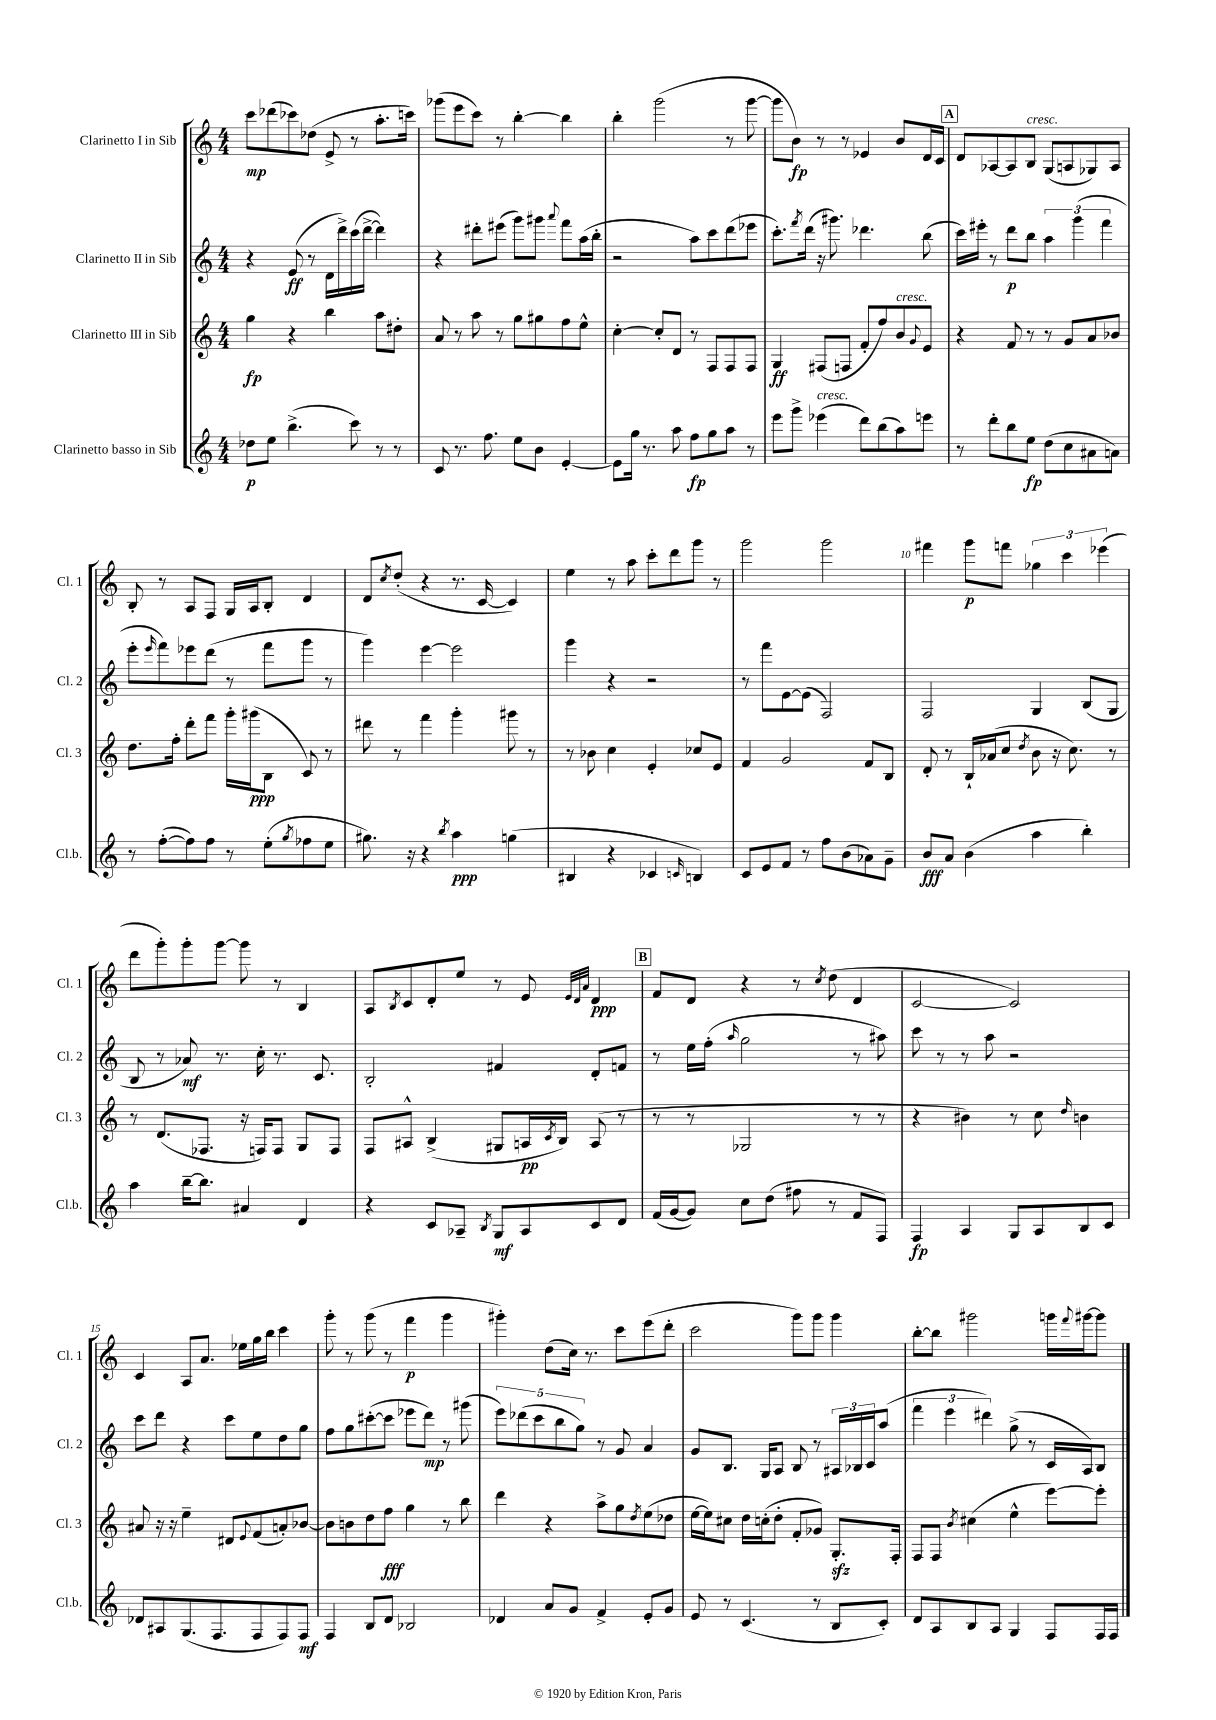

**kern	**dynam	**kern	**dynam	**kern	**dynam	**kern	**dynam
*part4	*part4	*part3	*part3	*part2	*part2	*part1	*part1
*staff4	*staff4	*staff3	*staff3	*staff2	*staff2	*staff1	*staff1
*I"Clarinetto basso in Sib	*	*I"Clarinetto III in Sib	*	*I"Clarinetto II in Sib	*	*I"Clarinetto I in Sib	*
*I'Cl.b.	*	*I'Cl. 3	*	*I'Cl. 2	*	*I'Cl. 1	*
*clefG2	*	*clefG2	*	*clefG2	*	*clefG2	*
*k[]	*	*k[]	*	*k[]	*	*k[]	*
*M4/4	*	*M4/4	*	*M4/4	*	*M4/4	*
=1	=1	=1	=1	=1	=1	=1	=1
8dd-X\L	p	4gg\	fp	4r	.	8ccc\L	mp
8ee\J	.	.	.	.	.	(8ddd-X\	.
(4.bb^\	.	4r	.	(8e/	ff	8ccc-X\)	.
.	.	.	.	8r	.	(8dd-X\J	.
.	.	4bb\	.	16d\LL	.	8e^/	.
.	.	.	.	16ddd^\)	.	.	.
8ccc\)	.	.	.	(16ccc\	.	8r	.
.	.	.	.	[16ddd^\JJ	.	.	.
8r	.	8aa\L	.	4ddd\])	.	8.aa'\L	.
8r	.	8dd#X'\J	.	.	.	.	.
.	.	.	.	.	.	16cccn\Jk)	.
=2	=2	=2	=2	=2	=2	=2	=2
8c/	.	8a/	.	4r	.	(8ggg-X\L	.
8.r	.	8r	.	.	.	8eee\	.
.	.	8aa\	.	8ddd#X'\L	.	8ccc\J)	.
8.ff\	.	.	.	.	.	.	.
.	.	8r	.	(8eee#X\J	.	8r	.
8ee\L	.	8gg\L	.	8ggg\L)	.	[4bb'\	.
8b\J	.	8gg#X\	.	8ggg#X\J	.	.	.
.	.	.	.	8qqaaa/	.	.	.
[4e'/	.	8ff\	.	8fff\L	.	4bb\]	.
.	.	8ee^^\J	.	(16aa\L	.	.	.
.	.	.	.	16bb'\JJ	.	.	.
=3	=3	=3	=3	=3	=3	=3	=3
8e\L]	.	[4cc'\	.	2r	.	4bb'\	.
16gg\Jk	.	.	.	.	.	.	.
8.r	.	.	.	.	.	.	.
.	.	8cc'/L]	.	.	.	(2ggg\	.
8aa\	.	8d/J	.	.	.	.	.
8ff\L	fp	8r	.	8aa\L)	.	.	.
8gg\	.	8F/L	.	8ccc\	.	.	.
8aa\J	.	8F/	.	(8ddd\	.	8r	.
8r	.	8F/J	.	8eee-X\J	.	[8ggg\	.
=4	=4	=4	=4	=4	=4	=4	=4
8eee\L	.	4G/	ff	8.ccc'\L)	.	8ggg\L]	.
8ggg^\J	.	.	.	.	.	8b\J)	fp
.	.	.	.	8qfff/	.	.	.
.	.	.	.	(16ddd\Jk	.	.	.
!LO:TX:a:i:t=cresc.	!	!	!	!	!	!	!
(4eee-X\	.	(8F#X/L	.	16r	.	8r	.
.	.	.	.	8.ggg#X\)	.	.	.
.	.	8Fn/J	.	.	.	8r	.
8ddd\L)	.	8f'/L	.	4.ddd-X\	.	4e-X/	.
(8bb\	.	8ff/)	.	.	.	.	.
!	!	!LO:TX:a:i:t=cresc.	!	!	!	!	!
8aa\)	.	8b/	.	.	.	8b/L	.
.	.	8qqg/	.	.	.	.	.
8eeen\J	.	8e/J	.	(8bb\	.	16d/L	.
.	.	.	.	.	.	16c/JJ	.
!!LO:REH:place=s1:t=A
=5	=5	=5	=5	=5	=5	=5	=5
8r	.	4r	.	16ccc\LL)	.	8d/L	.
.	.	.	.	16eee#X'\JJ	.	.	.
8ddd'\L	.	.	.	8r	.	[8A-X/	.
8bb\	.	8f/	.	8ddd\L	p	8A-/]	.
!	!	!	!	!	!	!LO:TX:a:i:t=cresc.	!
8ee\J	fp	8r	.	8bb\J	.	8B/J	.
(8dd\L	.	8r	.	6aa\	.	(8G/L	.
8cc\	.	8g/L	.	.	.	8An/	.
.	.	.	.	(6ggg\	.	.	.
8a#X\	.	8a/	.	.	.	8G-X/)	.
.	.	.	.	6fff\	.	.	.
8an\J)	.	8b-X/J	.	.	.	8A/J	.
!!LO:LB:g=z
=6	=6	=6	=6	=6	=6	=6	=6
8r	.	8.dd\L	.	8eee'\L	.	8B'/	.
.	.	.	.	16qqeee/	.	.	.
([8ff'\L	.	.	.	8fff\)	.	8r	.
.	.	16ff'\Jk	.	.	.	.	.
8ff\])	.	8ddd'\L	.	8eee-X\	.	8A/L	.
8ff\J	.	8fff\J	.	(8ddd\J	.	8F/J	.
8r	.	16ggg'\LL	.	8r	.	16G/LL	.
.	.	(16ggg#X\J	ppp	.	.	16A/J	.
(8ee'\L	.	8B\J	.	8fff\L	.	8B'/J	.
8qgg/	.	.	.	.	.	.	.
8ff-X\	.	8c/)	.	8ggg\J	.	4d/	.
8ee\J	.	8r	.	8r	.	.	.
=7	=7	=7	=7	=7	=7	=7	=7
8.gg#X\)	.	8ddd#X\	.	4ggg\)	.	8d/L	.
.	.	.	.	.	.	8qcc/	.
.	.	8r	.	.	.	(8dd'/J	.
16r	.	.	.	.	.	.	.
4r	.	4fff\	.	[4eee\	.	4r	.
8qbb/	.	.	.	.	.	.	.
4aa\	ppp	4ggg'\	.	2eee\]	.	8.r	.
.	.	.	.	.	.	[16c/	.
(4ggn\	.	8ggg#X\	.	.	.	4c/])	.
.	.	8r	.	.	.	.	.
=8	=8	=8	=8	=8	=8	=8	=8
4B#X/	.	8r	.	4ggg\	.	4ee\	.
.	.	8b-X\	.	.	.	.	.
4r	.	4cc\	.	4r	.	8r	.
.	.	.	.	.	.	8aa\	.
4c-X/	.	4e'/	.	2r	.	8ccc'\L	.
.	.	.	.	.	.	8ddd\	.
16qqcn/	.	.	.	.	.	.	.
4Bn/)	.	8cc-X/L	.	.	.	8ggg\J	.
.	.	8e/J	.	.	.	8r	.
=9	=9	=9	=9	=9	=9	=9	=9
8c/L	.	4f/	.	8r	.	2ggg\	.
8e/	.	.	.	8fff\L	.	.	.
8f/J	.	2g/	.	[8e\	.	.	.
8r	.	.	.	(8e\J]	.	.	.
8ff\L	.	.	.	2F/)	.	2ggg\	.
(8b\	.	.	.	.	.	.	.
8a-X\)	.	8f/L	.	.	.	.	.
8g~\J	.	8B/J	.	.	.	.	.
=10	=10	=10	=10	=10	=10	=10	=10
8b/L	fff	8d'/	.	2F/	.	4fff#X\	.
8a/J	.	8r	.	.	.	.	.
(4b\	.	16B`/LL	.	.	.	8ggg\L	p
.	.	(16a-X/J	.	.	.	.	.
.	.	8cc/J	.	.	.	8fffn\J	.
.	.	8qdd/	.	.	.	.	.
4aa\	.	8b\	.	4G/	.	6gg-X\	.
.	.	16r	.	.	.	.	.
.	.	.	.	.	.	6ccc\	.
.	.	8.cc\)	.	.	.	.	.
4bb'\)	.	.	.	(8B/L	.	.	.
.	.	.	.	.	.	(6eee-X\	.
.	.	8r	.	8G/J	.	.	.
!!LO:LB:g=z
=11	=11	=11	=11	=11	=11	=11	=11
4aa\	.	8r	.	8B/	.	8ddd\L	.
.	.	(8.d/L	.	8r	.	8ggg'\)	.
[16bb~\KL	.	.	.	8a-X/)	mf	8ggg'\	.
8.bb\J]	.	8.F-X/J	.	.	.	.	.
.	.	.	.	8.r	.	[8ggg\J	.
4a#X/	.	16r	.	.	.	8ggg\]	.
.	.	16Fn/KL)	.	16cc'\	.	.	.
.	.	8F/J	.	8.r	.	8r	.
4d/	.	8G/L	.	.	.	4B/	.
.	.	.	.	8.c/	.	.	.
.	.	8F/J	.	.	.	.	.
=12	=12	=12	=12	=12	=12	=12	=12
4r	.	8F/L	.	2B'/	.	8A/L	.
.	.	.	.	.	.	8qB/	.
.	.	8A#X^^/J	.	.	.	8c/	.
8c/L	.	(4B^/	.	.	.	8d'/	.
8A-X~/J	.	.	.	.	.	8ee/J	.
8qB/	.	.	.	.	.	.	.
8G/L	mf	8G#X/L	.	4f#X/	.	8r	.
8A-/	.	16An/L	pp	.	.	8e/	.
.	.	8qc/	.	.	.	.	.
.	.	16B/JJ)	.	.	.	.	.
.	.	.	.	.	.	32qqe/LLL	.
.	.	.	.	.	.	32qqd/	.
.	.	.	.	.	.	32qqa/JJJ	.
8c/	.	(8A/	.	8d'/L	.	4d/	ppp
8d/J	.	8r	.	8fn/J	.	.	.
!!LO:REH:place=s1:t=B
=13	=13	=13	=13	=13	=13	=13	=13
(16f/LL	.	8r	.	8r	.	8f/L	.
[16g/J	.	.	.	.	.	.	.
8g/J])	.	8r	.	16ee\LL	.	8d/J	.
.	.	.	.	(16ff'\JJ	.	.	.
.	.	.	.	16qqaa/	.	.	.
8cc\L	.	2G-X/	.	2gg\	.	4r	.
(8dd\J	.	.	.	.	.	.	.
8ff#X\	.	.	.	.	.	8r	.
.	.	.	.	.	.	8qcc/	.
8r	.	.	.	.	.	(8dd\	.
8f/L	.	8r	.	8r	.	4d/	.
8F/J)	.	8r	.	8aa#X\)	.	.	.
=14	=14	=14	=14	=14	=14	=14	=14
4F/	fp	4r	.	8ccc\	.	[2c/	.
.	.	.	.	8r	.	.	.
4A/	.	4b#X\)	.	8r	.	.	.
.	.	.	.	8aa\	.	.	.
8G/L	.	8r	.	2r	.	2c/])	.
8A/	.	8cc\	.	.	.	.	.
.	.	16qqdd/	.	.	.	.	.
8B/	.	4bn\	.	.	.	.	.
8c/J	.	.	.	.	.	.	.
!!LO:LB:g=z
=15	=15	=15	=15	=15	=15	=15	=15
8d-X/L	.	8a#X/	.	8ccc\L	.	4c/	.
8A#X/	.	16r	.	8ddd\J	.	.	.
.	.	16r	.	.	.	.	.
(8.G/	.	4ee~\	.	4r	.	8A/L	.
.	.	.	.	.	.	8.a/J	.
8.F/	.	.	.	.	.	.	.
.	.	8d#X/L	.	8ccc\L	.	.	.
.	.	.	.	.	.	16ee-X\LL	.
.	.	8qqe/	.	.	.	.	.
8F/	.	(8f/	.	8ee\	.	16gg\	.
.	.	.	.	.	.	16bb\JJ	.
8F/)	.	8an'/)	.	8dd\	.	4ccc\	.
8F/J	mf	[8b-X/J	.	8gg\J	.	.	.
=16	=16	=16	=16	=16	=16	=16	=16
4F/	.	8b-\L]	.	8ff\L	.	8ggg'\	.
.	.	8bn\	.	8gg\	.	8r	.
8B/L	.	8dd\	.	([8ccc#X'\	.	(8ggg\	.
8d/J	.	8ff\J	fff	8ccc#\J]	.	8r	.
2B-X/	.	4gg\	.	8eee-X\L	.	4fff\	p
.	.	.	.	8ddd\J)	mp	.	.
.	.	8r	.	8r	.	4ggg\	.
.	.	8bb\	.	(8ggg#X\	.	.	.
=17	=17	=17	=17	=17	=17	=17	=17
4d-X/	.	4ddd\	.	10eee\L)	.	4ggg#X'\)	.
.	.	.	.	(10ddd-X\	.	.	.
.	.	.	.	10ccc\	.	.	.
8a/L	.	4r	.	.	.	(8dd\L	.
.	.	.	.	10bb\	.	.	.
8g/J	.	.	.	.	.	16cc\Jk)	.
.	.	.	.	10gg\J)	.	.	.
.	.	.	.	.	.	8.r	.
4f^/	.	8aa^\L	.	8r	.	.	.
.	.	8gg\	.	8g/	.	8ccc\L	.
.	.	8qdd/	.	.	.	.	.
8e'/L	.	(8ee\	.	4a/	.	(8eee\	.
8g/J	.	8dd-X\J	.	.	.	8ddd'\J	.
=18	=18	=18	=18	=18	=18	=18	=18
8e/	.	[16ee\LL	.	8g/L	.	2ccc\	.
.	.	16ee\J])	.	.	.	.	.
8r	.	8cc#X\J	.	8.B/J	.	.	.
(4.c/	.	16dd\LL	.	.	.	.	.
.	.	(16ccn'\J	.	16G/KL	.	.	.
.	.	8dd'\J	.	8A/J	.	.	.
.	.	8f'/L	.	8B/	.	8ggg\L)	.
8r	.	8g-X/J)	.	8r	.	8ggg\J	.
8B/L	.	8.Gzz'/L	.	24A#X/LL	.	4ggg\	.
.	.	.	.	24B-X/	.	.	.
.	.	.	.	24c/J	.	.	.
8c'/J)	.	.	.	(8aa/J	.	.	.
.	.	16F'/Jk	.	.	.	.	.
=19	=19	=19	=19	=19	=19	=19	=19
8d/L	.	8F/L	.	6fff\	.	[8bb'\L	.
8A/	.	8F/J	.	.	.	8bb\J]	.
.	.	.	.	6eee\	.	.	.
.	.	8qb/	.	.	.	.	.
8B/	.	(4cc#X\	.	.	.	2ggg#X\	.
.	.	.	.	6ddd#X\)	.	.	.
8A/J	.	.	.	.	.	.	.
4G/	.	4ee^^\	.	(8gg^\	.	.	.
.	.	.	.	8r	.	.	.
8F/L	.	[8eee\L)	.	16c/LL	.	16gggn\LL	.
.	.	.	.	.	.	8qqfff/	.
.	.	.	.	16A/J)	.	[16ggg#X\J	.
16F/L	.	8eee'\J]	.	8B/J	.	8ggg#\J]	.
16F/JJ	.	.	.	.	.	.	.
==	==	==	==	==	==	==	==
*-	*-	*-	*-	*-	*-	*-	*-
